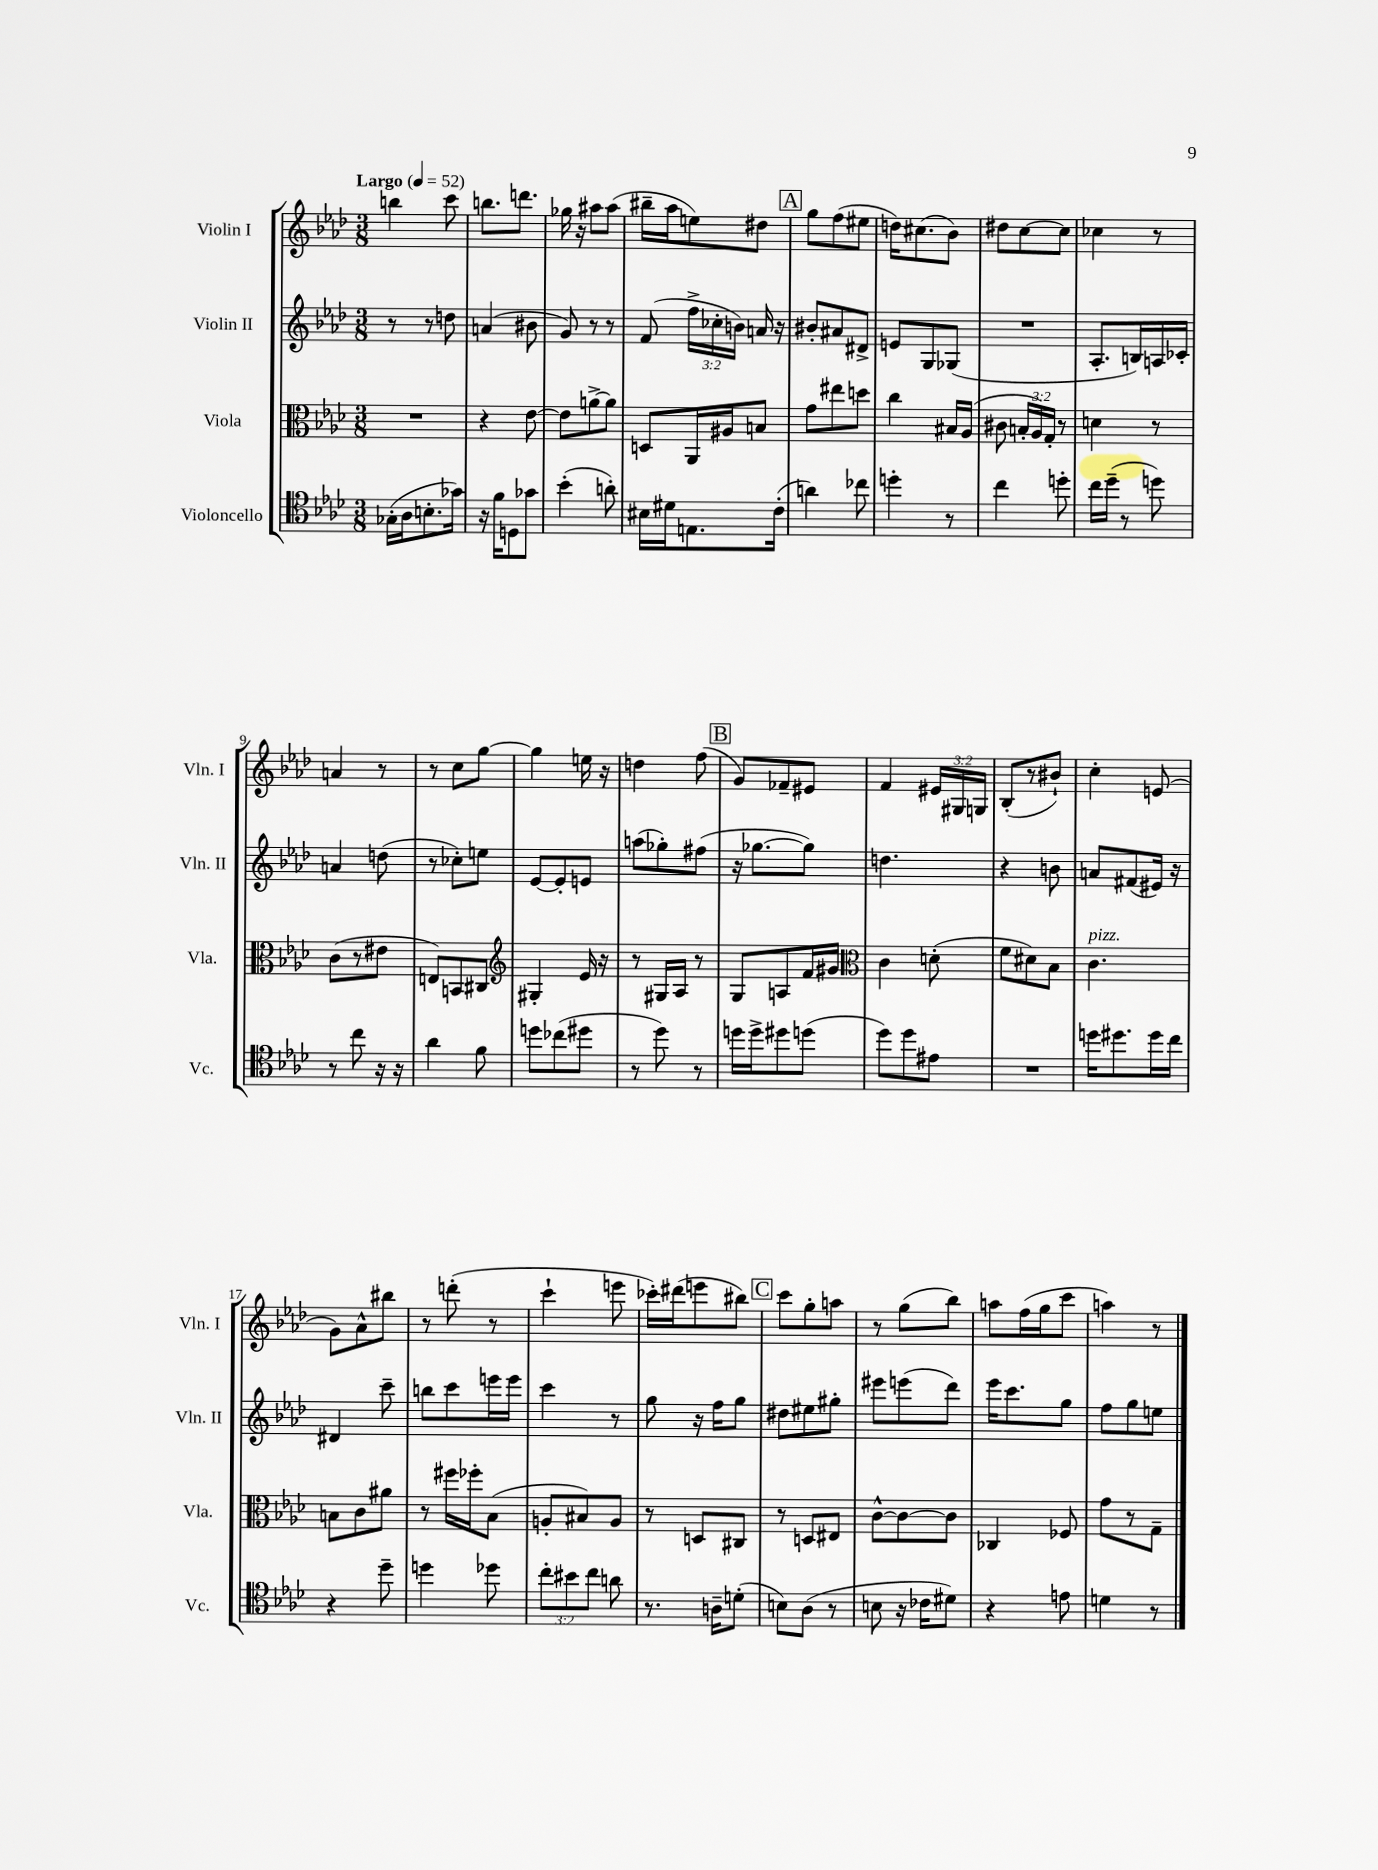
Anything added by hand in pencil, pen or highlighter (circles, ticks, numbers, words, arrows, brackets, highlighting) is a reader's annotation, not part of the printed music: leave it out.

**kern	**kern	**kern	**kern
*staff4	*staff3	*staff2	*staff1
*clefC4	*clefC3	*clefG2	*clefG2
*k[b-e-a-d-]	*k[b-e-a-d-]	*k[b-e-a-d-]	*k[b-e-a-d-]
*M3/8	*M3/8	*M3/8	*M3/8
*MM52	*MM52	*MM52	*MM52
(16G-'\LL	4.r	8r	4bb\
16A-\J	.	.	.
8.B'\	.	8r	.
.	.	8dd\	8ccc\
16g-\Jk)	.	.	.
=	=	=	=
16r	4r	(4a/	8.bb\L
16f\LK	.	.	.
8D\	.	.	.
.	.	.	8.ddd\J
8g-\J	[8e-\	8b#\	.
=	=	=	=
(4b-'\	8e-\]L	8g/)	16gg-\
.	.	.	16r
.	[8a^\	8r	8aa#\L
8a'\)	8a\]J	8r	(8aa#\J
=	=	=	=
16B#\LL	8D/L	(8f/	16bb#~\LL
16d#\J	.	.	16aa-\J
8.E\	16AA-/L	24ff^\LL	8ee\)
.	.	24cc-'\	.
.	16A#/J	.	.
.	.	24b\JJ)	.
.	8B/J	16a/	8dd#\J
(16c'\Jk	.	16r	.
=	=	=	=
4a\)	8g\L	8b#'/L	8gg\L
.	8ee#\	8a#/	(8ff\
8cc-\	8dd\J	8d#^/J	8ee#\J
=	=	=	=
4dd'\	4cc\	8e/L	16dd\LK)
.	.	.	(8.cc#\
.	.	8G/	.
8r	16B#/LL	(8G-/J	8b-\J)
.	(16A-/JJ	.	.
=	=	=	=
4cc\	8c#\	4.r	8dd#\L
.	24B'/LL	.	[8cc\
.	24A-/)	.	.
.	24G'/JJ	.	.
8dd'\	8r	.	8cc\]J
=	=	=	=
16cc\LL	4d\	8.A-'/L	4cc-\
(16dd-~\JJ	.	.	.
8r	.	.	.
.	.	16B/L)	.
8dd\)	8r	16A/	8r
.	.	16c-'/JJ	.
=	=	=	=
8r	(8c\L	4a/	4a/
8cc\	8r	.	.
16r	8e#\J	(8dd\	8r
16r	.	.	.
=	=	=	=
4a-\	8E/L)	8r	8r
.	8BB/	8cc-'\L)	8cc\L
8f\	8C#/J	8ee\J	[8gg\J
=	=	=	=
*	*clefG2	*	*
8dd\L	4G#'/	[8e-/L	4gg\]
(8cc-\	.	8e-'/]	.
8dd#\J	16e-/	8e/J	16ee\
.	16r	.	16r
=	=	=	=
8r	8r	(8aa\L	4dd\
8dd-\)	16G#/LL	8gg-'\)	.
.	16A-/JJ	.	.
8r	8r	(8ff#\J	(8ff\
=	=	=	=
16dd\LL	8G/L	16r	8g/L)
16dd^\J	.	[8.gg-\L	.
8dd#\	8A/	.	8f-~/
(8dd\J	16f/L	8gg-\]J)	8e#/J
.	16g#/JJ	.	.
=	=	=	=
*	*clefC3	*	*
8dd-\L)	4c\	4.dd\	4f/
8dd-\	.	.	.
8e#\J	(8d'\	.	24e#/LL
.	.	.	24G#/
.	.	.	24G/JJ
=	=	=	=
4.r	8f\L	4r	(8B-'/L
.	8d#\)	.	8r
.	8B-\J	8b\	8b#`/J)
=	=	=	=
16dd\LK	4.c\	8a/L	4cc'\
8.dd#\	.	.	.
.	.	(8f#/	.
16dd#\L	.	16e#/Jk)	(8e/
16cc\JJ	.	16r	.
=	=	=	=
4r	8B\L	4d#/	8g\L)
.	8c\	.	8a-^^\
8dd-~\	8a#\J	8ccc~\	8bb#\J
=	=	=	=
4dd\	8r	8bb\L	8r
.	16ff#\LL	8ccc\	(8ddd'\
.	16ff-'\J	.	.
8dd-\	(8B-\J	16eee\L	8r
.	.	16eee\JJ	.
=	=	=	=
12cc'\L	8A'/L	4ccc\	4ccc`\
12b#\	.	.	.
.	8B#/)	.	.
12cc\J	.	.	.
8a\	8A/J	8r	8eee\
=	=	=	=
8.r	8r	8gg\	16ccc-'\LL)
.	.	.	(16ddd#\J
.	8D/L	16r	8eee\
16A~\LK	.	16ff\LK	.
(8d'\J	8C#/J	8gg\J	8bb#\J)
=	=	=	=
8B\L)	8r	8dd#\L	8ccc\L
(8A-\J	8D/L	8ee#\	8gg'\
8r	8E#/J	8gg#'\J	8aa\J
=	=	=	=
8B\	[8c^^\L	8eee#\L	8r
16r	8c\_	(8eee\	(8gg\L
16c-\LK	.	.	.
8d#\J)	8c\]J	8ddd-\J)	8bb-\J)
=	=	=	=
4r	4C-/	16eee-\LK	8aa\L
.	.	8.ccc\	.
.	.	.	(16ff\L
.	.	.	16gg\J
8e\	8F-/	8gg\J	8ccc\J
=	=	=	=
4d\	8g\L	8ff\L	4aa\)
.	8r	8gg\	.
8r	8G~\J	8ee\J	8r
==	==	==	==
*-	*-	*-	*-
